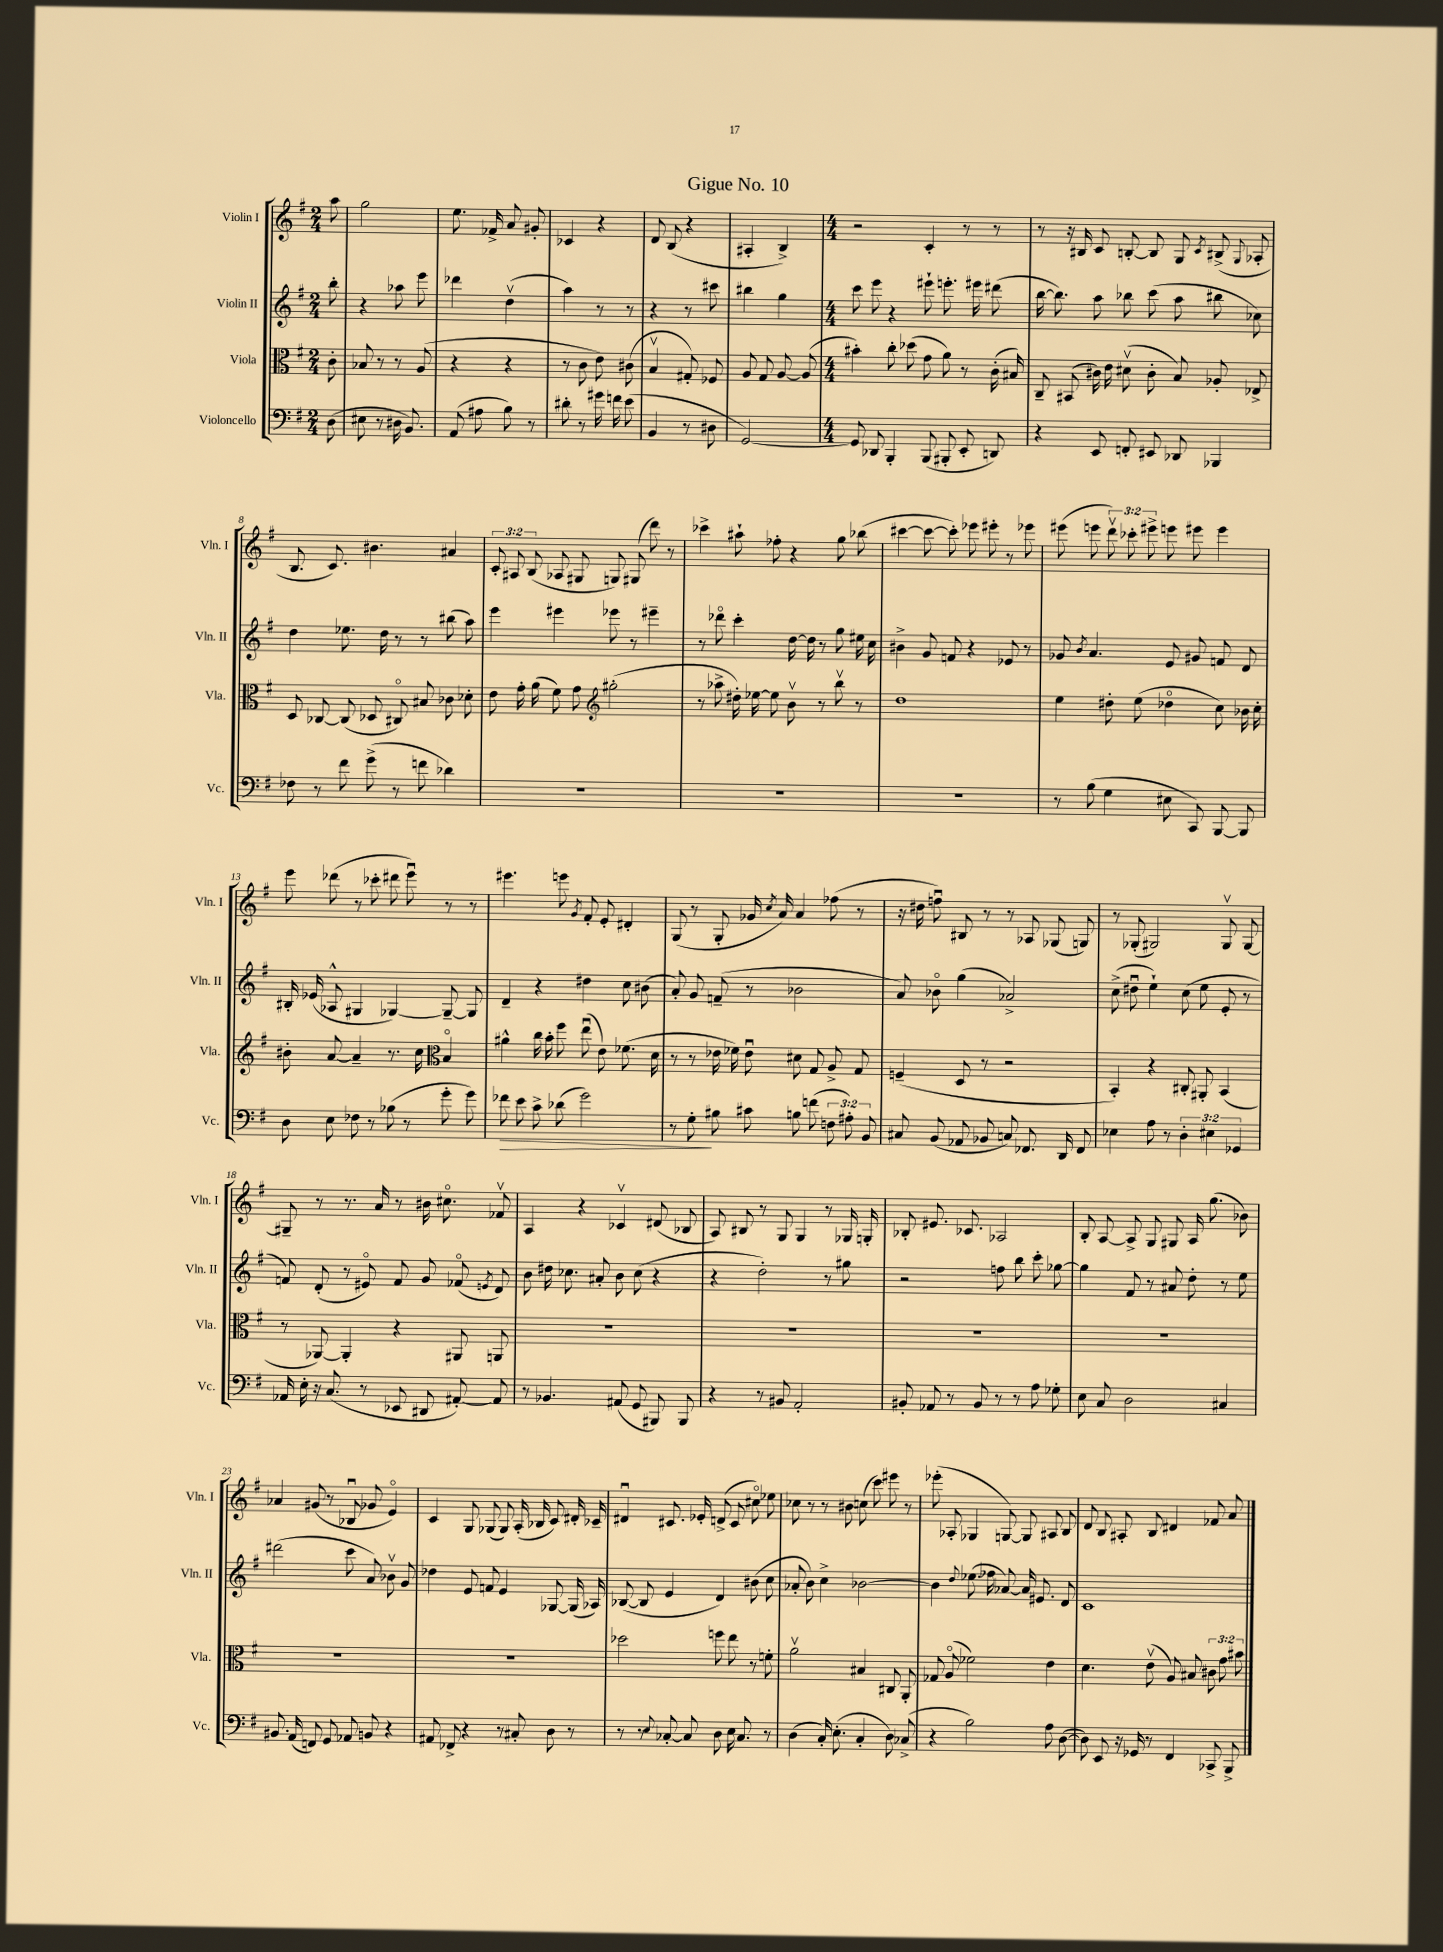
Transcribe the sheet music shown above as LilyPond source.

\header { title = "Gigue No. 10" }
<<
\new StaffGroup <<
\new Staff = "s0" \with { instrumentName = "Violin I" shortInstrumentName = "Vln. I" } {
    \clef treble \key g \major \numericTimeSignature \time 2/4 \override Staff.TupletNumber.text = #tuplet-number::calc-fraction-text \partial 8
    \autoBeamOff a''8 |
    g''2 |
    e''8. fes'16-> a'8 gis'8-. |
    ces'4 r4 |
    d'8 b8( r4 |
    ais4-. b4->) |
    \numericTimeSignature \time 4/4 r2 c'4-. r8 r8 |
    r8 r16 bis16 c'8 b8~-. b8 g8 \acciaccatura { c'8 } bis8->( \appoggiatura { g8 } aes8-. |
    b8. c'8.) bis'4. ais'4 |
    \tuplet 3/2 { c'8-. ais8 b8( } aes8 gis8 g8) gis8( d'''8) r8 |
    ces'''4-> ais''8-! fes''8-. r4 g''8 bes''8( |
    cis'''4~ cis'''8~ cis'''8-.) ees'''8 eis'''8-. r8 ees'''8 |
    eis'''8( e'''8 \tuplet 3/2 { d'''8\upbow) ces'''8-. eis'''8-> } e'''8 eis'''8 eis'''4 |
    e'''8 des'''8( r8 ces'''8-. dis'''8 e'''8\downbow) r8 r8 |
    eis'''4. e'''8 \acciaccatura { g'8 } fis'8-. e'8-. dis'4-. |
    g8( r8 g8-. ges'16 \acciaccatura { c''8 } a'16) a'4 fes''8( r8 |
    r16 dis''16 f''8\downbow) bis8 r8 r8 aes8 ges8( g8) |
    r8 ges8-.( gis2) gis8\upbow gis8~ |
    gis8-- r8 r8. a'16 r8 bis'16 cis''8.\flageolet fes'8\upbow |
    a4 r4 ces'4\upbow dis'8( bes8 |
    a8) bis8 r8 g8 g4 r8 ges16 g16-. |
    bes8-. eis'8. ces'8. aes2 |
    b8-. a8~ a8-> g8 gis8 a16 g''8.( bes'8) |
    aes'4 gis'8( r8 bes8\downbow ges'8 e'4\flageolet) |
    c'4 g8 ges8( ges8) a16-.( bes16 c'8) dis'16-. ces'16-- |
    dis'4\downbow cis'8. ees'16-. d'8->( cis'8 cis''8\flageolet) ees''8 |
    ces''8 r8 r8 bis'8 c''8( c'''8) eis'''8 r8 |
    ees'''8-.( aes8-. ges4 g8~) g8 ais8 b8 |
    d'8 b8 ais8-. b8 dis'4 fes'8 a'8 \bar "|." |
}
\new Staff = "s1" \with { instrumentName = "Violin II" shortInstrumentName = "Vln. II" } {
    \clef treble \key g \major \numericTimeSignature \time 2/4 \partial 8
    \autoBeamOff b''8-. |
    r4 aes''8 e'''8 |
    des'''4 d''4\upbow( |
    a''4) r8 r8 |
    r4 r8 cis'''8 |
    bis''4 g''4 |
    \numericTimeSignature \time 4/4 c'''8 e'''8 r4 eis'''8-! e'''8.-. eis'''16 dis'''8( |
    b''16~ b''8.) a''8 bes''8 c'''8( a''8 bis''8 ces''8) |
    d''4 ees''8. d''16 r8 r8 bis''8( a''8) |
    e'''4 eis'''4 ees'''8 r8 eis'''4-- |
    r8 des'''8\flageolet c'''4-. d''16~ d''16 r8 g''8 eis''16 c''16 |
    bis'4-> g'8 f'8 r4 ees'8 r8 |
    ges'8 \acciaccatura { b'8 } a'4. e'8 gis'8 f'8 d'8 |
    bis16-. ees'16( aes8-^ gis4 ges4~) ges8~-- ges8 |
    d'4-- r4 dis''4 c''8 bis'8( |
    a'8-.) g'8 f'8--( r8 bes'2 |
    a'8) bes'8\flageolet g''4( aes'2->) |
    c''8->( dis''8\downbow e''4-!) c''8( e''8 e'8-. r8 |
    f'8) d'8-.( r8 eis'8\flageolet) f'8 g'8 fes'8\flageolet( \acciaccatura { e'8 } d'8) |
    b'8 dis''16 ces''8. ais'8-. b'8 ces''8( r4 |
    r4 d''2-.) r8 gis''8 |
    r2 f''8 b''8 c'''8-. ges''8~ |
    ges''4 fis'8 r8 ais'8 d''8-. r8 e''8 |
    dis'''2( c'''8 a'8) bes'8\upbow g'8 |
    des''4 e'8 f'8 e'4 ges8~ ges16( aes16) |
    bes8~( bes8 e'4 d'4) bis'8( c''8 |
    aes'8-. b'8) c''4-> bes'2~ |
    bes'4 \appoggiatura { d''8 } ees''8.( fes''16 aes'8~) aes'16 eis'8. d'8 |
    c'1 \bar "|." |
}
\new Staff = "s2" \with { instrumentName = "Viola" shortInstrumentName = "Vla." } {
    \clef alto \key g \major \numericTimeSignature \time 2/4 \override Staff.TupletNumber.text = #tuplet-number::calc-fraction-text \partial 8
    \autoBeamOff c'8-. |
    bes8 r8 r8 a8( |
    r4 r4 |
    r8 c'8 e'8) cis'8( |
    b4\upbow gis8-.) fes8 |
    a8 g8 a8~ a8( |
    \numericTimeSignature \time 4/4 bis'4-.) c''8-. des''8( g'8 a'8) r8 c'16-.( bis16) |
    c8-- bis,8( cis'16) e'16 dis'8\upbow( cis'8-. b8) aes8-. ees8-> |
    d8 ces8~ ces8( des8 cis8\flageolet) bis8 ces'8 des'8-. |
    e'8 g'16-. a'16( fis'8) g'8 \clef treble gis''2-.( |
    r8 aes''8-> dis''16-.) ees''16~ ees''8 b'8\upbow r8 b''8\upbow r8 |
    d''1 |
    e''4 dis''8-. e''8( des''4\flageolet c''8) bes'16 c''16-. |
    bis'8-. a'8~ a'4-- r8. c''16 \clef alto b4\flageolet |
    ais'4-^ c''16 b'16-. fis''8 e''8\downbow( e'8) fes'8.( d'16 |
    r8 r8 ees'16 fes'16) ees'8\downbow dis'8 g8 a8-> g8 |
    f4--( d8 r8 r2 |
    b,4-.) r4 cis8-. ais,8-. b,4( |
    r8 aes,8~) aes,4-. r4 ais,8 a,8 |
    R1 |
    R1 |
    R1 |
    R1 |
    R1 |
    R1 |
    des''2 f''8 e''8 r8 f'8-. |
    a'2\upbow bis4 cis8 a,8-. |
    ges8 a8\flageolet( fes'2) e'4 |
    d'4. e'8\upbow( a8) bis8 \tuplet 3/2 { cis'8 g'8 bis'8 } \bar "|." |
}
\new Staff = "s3" \with { instrumentName = "Violoncello" shortInstrumentName = "Vc." } {
    \clef bass \key g \major \numericTimeSignature \time 2/4 \override Staff.TupletNumber.text = #tuplet-number::calc-fraction-text \partial 8
    \autoBeamOff d8( |
    eis8 r8 dis16 b,8.) |
    a,8( ais8 b8) r8 |
    dis'8-. r8 gis'16 f'16 e'8( |
    b,4 r8 dis8 |
    g,2~) |
    \numericTimeSignature \time 4/4 g,8 des,8 b,,4-. b,,8( bis,,8-. e,8-. d,8) |
    r4 e,8 f,8-. eis,8 des,8 bes,,4 |
    fes8 r8 fis'8 g'8->( r8 f'8 des'4) |
    R1 |
    R1 |
    R1 |
    r8 b8( g4 eis8 c,8) b,,8~ b,,8 |
    d8 e8 fes8 r8 bes8( r8 g'8-. g'8) |
    fes'8\> e'8 c'8-> des'8( g'2) |
    r8 g8-.\! bis8 cis'8 b8 f'8( \tuplet 3/2 { f8 ais8-.) b,8 } |
    cis8 b,8( aes,8 bes,8 c8) fes,8. d,16 fes,8 |
    ees4 a8 r8 \tuplet 3/2 { d4-. eis4 ges,4 } |
    aes,16 e16-. r16 c8.( r8 ees,8 dis,8 ais,8~-.) ais,8 |
    r8 bes,4. ais,8( g,8 bis,,8) bis,,8 |
    r4 r8 bis,8 a,2-. |
    bis,8-. aes,8 r8 bis,8 r8 r8 a8 ges8-. |
    e8 c8 d2 cis4 |
    bis,8. a,16( f,8) g,8 aes,8 b,8 r4 |
    ais,8 fes,8-> r4 r8 cis8-. d8 r8 |
    r8 r8 \appoggiatura { e8 } ces8~-. ces8 d8 e16 ces8. r8 |
    d4( c16-.) e8.-.( c4-. d8) ces8->( |
    r4 b2) a8 d8~( |
    d8) e,8 r16 ges,16 r8 fis,4 ces,8-> b,,8-> \bar "|." |
}
>>
>>
